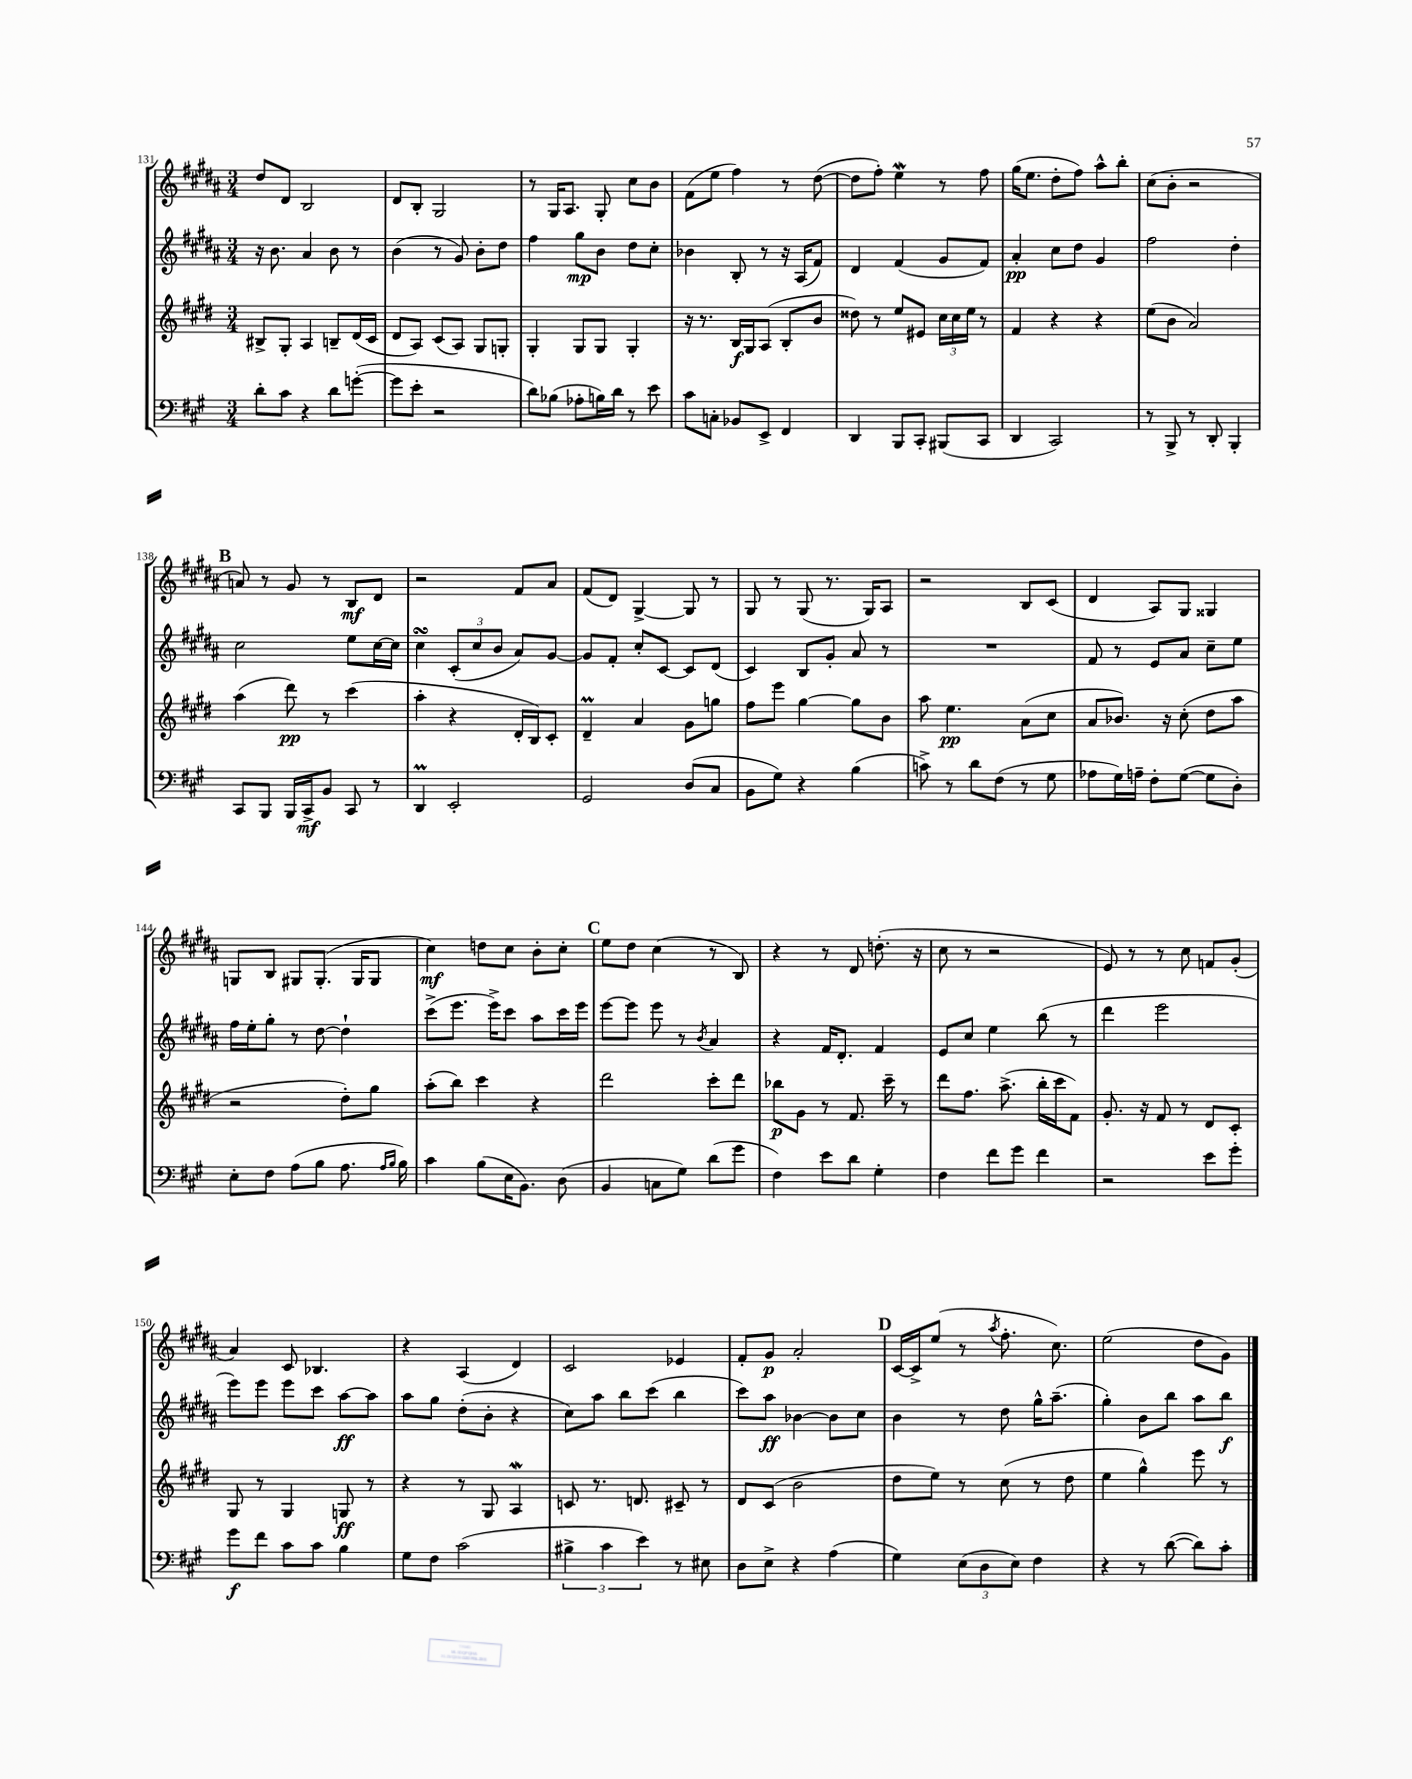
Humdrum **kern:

**kern	**dynam	**kern	**dynam	**kern	**dynam	**kern	**dynam
*part4	*part4	*part3	*part3	*part2	*part2	*part1	*part1
*staff4	*staff4	*staff3	*staff3	*staff2	*staff2	*staff1	*staff1
*clefF4	*	*clefG2	*	*clefG2	*	*clefG2	*
*k[f#c#g#]	*	*k[f#c#g#d#]	*	*k[f#c#g#d#a#]	*	*k[f#c#g#d#a#]	*
*M3/4	*	*M3/4	*	*M3/4	*	*M3/4	*
=131	=131	=131	=131	=131	=131	=131	=131
8d'\L	.	8B#X^/L	.	16r	.	8dd#/L	.
.	.	.	.	8.b\	.	.	.
8c#\J	.	8G#'/J	.	.	.	8d#/J	.
4r	.	4A/	.	4a#/	.	2B/	.
8d\L	.	8Bn~/L	.	8b\	.	.	.
([8gn'\J	.	(16d#/L	.	8r	.	.	.
.	.	16c#/JJ	.	.	.	.	.
=132	=132	=132	=132	=132	=132	=132	=132
8g\L]	.	8d#/L	.	(4b\	.	8d#/L	.
8e'\J	.	8A/J)	.	.	.	8B'/J	.
2r	.	(8c#/L	.	8r	.	2G#/	.
.	.	8A/J)	.	8g#/)	.	.	.
.	.	8G#/L	.	8b'\L	.	.	.
.	.	8Gn'/J	.	8dd#\J	.	.	.
=133	=133	=133	=133	=133	=133	=133	=133
8d\L)	.	4G#'/	.	4ff#\	.	8r	.
(8B-X\J	.	.	.	.	.	16G#/KL	.
.	.	.	.	.	.	8.A#/J	.
8A-X'\L	.	8G#/L	.	8gg#\L	mp	.	.
16Bn\L)	.	8G#/J	.	8b\J	.	8G#'/	.
16d\JJ	.	.	.	.	.	.	.
8r	.	4G#'/	.	8dd#\L	.	8cc#\L	.
8e\	.	.	.	8cc#'\J	.	8b\J	.
=134	=134	=134	=134	=134	=134	=134	=134
8c#\L	.	16r	.	4b-X\	.	(8f#\L	.
.	.	8.r	.	.	.	.	.
8Cn'\J	.	.	.	.	.	8ee\J	.
8BB-X/L	.	16B/LL	f	8B'/	.	4ff#\)	.
.	.	16G#/J	.	.	.	.	.
8EE^/J	.	(8A/J	.	8r	.	.	.
4FF#/	.	8B'/L	.	16r	.	8r	.
.	.	.	.	(16A#/KL	.	.	.
.	.	8b/J	.	8f#/J)	.	([8dd#\	.
=135	=135	=135	=135	=135	=135	=135	=135
4DD/	.	8dd##X\)	.	4d#/	.	8dd#\L]	.
.	.	8r	.	.	.	8ff#'\J)	.
8BBB/L	.	8ee/L	.	(4f#/	.	4eew\	.
8CC#'/J	.	8e#X/J	.	.	.	.	.
(8BBB#X/L	.	24cc#\LL	.	8g#/L	.	8r	.
.	.	24cc#\	.	.	.	.	.
.	.	24ee\JJ	.	.	.	.	.
8CC#/J	.	8r	.	8f#/J)	.	8ff#\	.
=136	=136	=136	=136	=136	=136	=136	=136
4DD/	.	4f#/	.	4a#'/	pp	(16gg#\KL	.
.	.	.	.	.	.	8.ee\J	.
2CC#/)	.	4r	.	8cc#\L	.	8dd#'\L	.
.	.	.	.	8dd#\J	.	8ff#\J)	.
.	.	4r	.	4g#/	.	8aa#^^\L	.
.	.	.	.	.	.	8bb'\J	.
=137	=137	=137	=137	=137	=137	=137	=137
8r	.	(8ee\L	.	2ff#\	.	(8cc#\L	.
8BBB^/	.	8b\J	.	.	.	8b'\J	.
8r	.	2a/)	.	.	.	2r	.
8DD'/	.	.	.	.	.	.	.
4BBB'/	.	.	.	4dd#'\	.	.	.
!!LO:LB:g=z
!!LO:REH:place=s1:t=B
=138	=138	=138	=138	=138	=138	=138	=138
8CC#/L	.	(4aa\	.	2cc#\	.	8an/)	.
8BBB/J	.	.	.	.	.	8r	.
16BBB/LL	.	8ddd#\)	pp	.	.	8g#/	.
16CC#^/J	mf	.	.	.	.	.	.
8BB/J	.	8r	.	.	.	8r	.
8CC#/	.	(4ccc#\	.	8ee\L	.	8B/L	mf
8r	.	.	.	[16cc#\L	.	8d#/J	.
.	.	.	.	16cc#\JJ]	.	.	.
=139	=139	=139	=139	=139	=139	=139	=139
4DDM/	.	4aa'\	.	4cc#sSSS\	.	2r	.
2EE'/	.	4r	.	(12c#'/L	.	.	.
.	.	.	.	12cc#/	.	.	.
.	.	.	.	12b/J	.	.	.
.	.	16d#'/LL	.	8a#/L)	.	8f#/L	.
.	.	16B/J)	.	.	.	.	.
.	.	8c#'/J	.	[8g#/J	.	8a#/J	.
=140	=140	=140	=140	=140	=140	=140	=140
2GG#/	.	4d#m~/	.	8g#/L]	.	(8f#/L	.
.	.	.	.	8f#'/J	.	8d#/J)	.
.	.	4a/	.	8cc#'/L	.	[4G#^/	.
.	.	.	.	[8c#/J	.	.	.
(8D/L	.	8g#\L	.	8c#/L]	.	8G#/]	.
8C#/J	.	8ggn\J	.	(8d#/J	.	8r	.
=141	=141	=141	=141	=141	=141	=141	=141
8BB\L	.	8ff#\L	.	4c#/)	.	8G#/	.
8G#\J)	.	8eee\J	.	.	.	8r	.
4r	.	[4gg#\	.	8B/L	.	(8G#/	.
.	.	.	.	8g#'/J	.	8.r	.
(4B\	.	8gg#\L]	.	8a#/	.	.	.
.	.	.	.	.	.	16G#/KL)	.
.	.	8b\J	.	8r	.	8A#/J	.
=142	=142	=142	=142	=142	=142	=142	=142
8cn^\)	.	8aa\	.	2.r	.	2r	.
8r	.	4.ee\	pp	.	.	.	.
8d\L	.	.	.	.	.	.	.
(8F#\J	.	.	.	.	.	.	.
8r	.	(8a\L	.	.	.	8B/L	.
8G#\	.	8cc#\J	.	.	.	(8c#/J	.
=143	=143	=143	=143	=143	=143	=143	=143
8A-X\L	.	8a/L	.	8f#/	.	4d#/	.
16G#\L)	.	8.b-X/J)	.	8r	.	.	.
16An~\JJ	.	.	.	.	.	.	.
8F#'\L	.	.	.	8e/L	.	8A#/L)	.
.	.	16r	.	.	.	.	.
([8G#\J	.	(8cc#'\	.	8a#/J	.	8G#/J	.
8G#\L]	.	8dd#\L	.	8cc#~\L	.	4G##X/	.
8D'\J)	.	8aa\J	.	8ee\J	.	.	.
!!LO:LB:g=z
=144	=144	=144	=144	=144	=144	=144	=144
8E'\L	.	2r	.	16ff#\LL	.	8Gn/L	.
.	.	.	.	16ee'\J	.	.	.
8F#\J	.	.	.	8gg#'\J	.	8B/J	.
(8A\L	.	.	.	8r	.	8G#X/L	.
8B\J	.	.	.	[8dd#\	.	(8.G#'/J	.
8.A\	.	8dd#'\L)	.	4dd#`\]	.	.	.
.	.	.	.	.	.	16G#/KL	.
.	.	8gg#\J	.	.	.	8G#/J	.
16qqA/LL	.	.	.	.	.	.	.
16qqB/JJ	.	.	.	.	.	.	.
16B\)	.	.	.	.	.	.	.
=145	=145	=145	=145	=145	=145	=145	=145
4c#\	.	(8aa'\L	.	(8ccc#^\L	.	4cc#\)	mf
.	.	8bb\J)	.	8.eee\J	.	.	.
(8B\L	.	4ccc#\	.	.	.	8ddn\L	.
.	.	.	.	16eee^\KL)	.	.	.
16E\K	.	.	.	8ccc#\J	.	8cc#\J	.
8.BB\J)	.	.	.	.	.	.	.
.	.	4r	.	8aa#\L	.	8b'\L	.
(8D\	.	.	.	16ccc#\L	.	8cc#'\J	.
.	.	.	.	16eee\JJ	.	.	.
!!LO:REH:place=s1:t=C
=146	=146	=146	=146	=146	=146	=146	=146
4BB/	.	2ddd#\	.	[8eee\L	.	8ee\L	.
.	.	.	.	8eee\J]	.	8dd#\J	.
8Cn\L	.	.	.	8eee\	.	(4cc#\	.
8G#\J)	.	.	.	8r	.	.	.
.	.	.	.	8qb/	.	.	.
(8d\L	.	8ccc#'\L	.	4a#/	.	8r	.
8g#\J	.	8ddd#\J	.	.	.	8B/)	.
=147	=147	=147	=147	=147	=147	=147	=147
4F#\)	.	8bb-X\L	p	4r	.	4r	.
.	.	8g#\J	.	.	.	.	.
8e\L	.	8r	.	16f#/KL	.	8r	.
.	.	.	.	8.d#'/J	.	.	.
8d\J	.	8.f#/	.	.	.	8d#/	.
4G#'\	.	.	.	4f#/	.	(8.ddn'\	.
.	.	16ccc#~\	.	.	.	.	.
.	.	8r	.	.	.	.	.
.	.	.	.	.	.	16r	.
=148	=148	=148	=148	=148	=148	=148	=148
4F#\	.	8ddd#\L	.	8e/L	.	8cc#\	.
.	.	8.ff#\J	.	8cc#/J	.	8r	.
8f#\L	.	.	.	4ee\	.	2r	.
.	.	(8.aa^\	.	.	.	.	.
8g#\J	.	.	.	.	.	.	.
4f#\	.	16bb'\LL	.	(8bb\	.	.	.
.	.	16ccc#\J	.	.	.	.	.
.	.	8f#\J)	.	8r	.	.	.
=149	=149	=149	=149	=149	=149	=149	=149
2r	.	8.g#'/	.	4ddd#\	.	8e/)	.
.	.	.	.	.	.	8r	.
.	.	16r	.	.	.	.	.
.	.	8f#/	.	2eee\	.	8r	.
.	.	8r	.	.	.	8cc#\	.
8e\L	.	8d#/L	.	.	.	8fn/L	.
8g#'\J	.	8c#'/J	.	.	.	(8g#'/J	.
!!LO:LB:g=z
=150	=150	=150	=150	=150	=150	=150	=150
8g#\L	f	8G#/	.	8eee\L)	.	4a#/)	.
8f#\J	.	8r	.	8eee\J	.	.	.
8c#\L	.	4G#/	.	8eee\L	.	8c#/	.
8c#\J	.	.	.	8ccc#\J	.	4.B-X/	.
4B\	.	8Gn/	ff	[8aa#\L	ff	.	.
.	.	8r	.	8aa#\J]	.	.	.
=151	=151	=151	=151	=151	=151	=151	=151
8G#\L	.	4r	.	8aa#\L	.	4r	.
8F#\J	.	.	.	8gg#\J	.	.	.
(2c#\	.	8r	.	(8dd#'\L	.	(4A#/	.
.	.	8G#/	.	8b'\J	.	.	.
.	.	4Aw/	.	4r	.	4d#/)	.
=152	=152	=152	=152	=152	=152	=152	=152
6B#X^\	.	8cn/	.	8cc#\L)	.	2c#/	.
.	.	8.r	.	8aa#\J	.	.	.
6c#\	.	.	.	.	.	.	.
.	.	.	.	8bb\L	.	.	.
.	.	8.dn/	.	.	.	.	.
6e\)	.	.	.	.	.	.	.
.	.	.	.	(8ccc#\J	.	.	.
8r	.	8c#X~/	.	4bb\	.	4e-X/	.
8E#X\	.	8r	.	.	.	.	.
=153	=153	=153	=153	=153	=153	=153	=153
8D\L	.	8d#/L	.	8ccc#\L)	.	8f#'/L	.
8E^\J	.	(8c#/J	.	8aa#\J	ff	8g#/J	p
4r	.	2b\	.	[4b-X\	.	2a#'/	.
(4A\	.	.	.	8b-\L]	.	.	.
.	.	.	.	8cc#\J	.	.	.
!!LO:REH:place=s1:t=D
=154	=154	=154	=154	=154	=154	=154	=154
4G#\)	.	8dd#\L	.	4b\	.	[16c#/LL	.
.	.	.	.	.	.	16c#^/J]	.
.	.	8ee\J)	.	.	.	(8ee/J	.
(12E\L	.	8r	.	8r	.	8r	.
12D\	.	.	.	.	.	.	.
.	.	.	.	.	.	8qaa#/	.
.	.	(8cc#\	.	8dd#\	.	8.ff#'\	.
12E\J)	.	.	.	.	.	.	.
4F#\	.	8r	.	16gg#^^\KL	.	.	.
.	.	.	.	(8.aa#~\J	.	8.cc#\)	.
.	.	8dd#\	.	.	.	.	.
=155	=155	=155	=155	=155	=155	=155	=155
4r	.	4ee\	.	4gg#'\)	.	(2ee\	.
8r	.	4gg#^^\)	.	8b\L	.	.	.
([8d\	.	.	.	8bb\J	.	.	.
8d\L])	.	8eee\	.	8aa#\L	.	8dd#\L	.
8c#'\J	.	8r	.	8bb\J	f	8g#\J)	.
==	==	==	==	==	==	==	==
*-	*-	*-	*-	*-	*-	*-	*-
